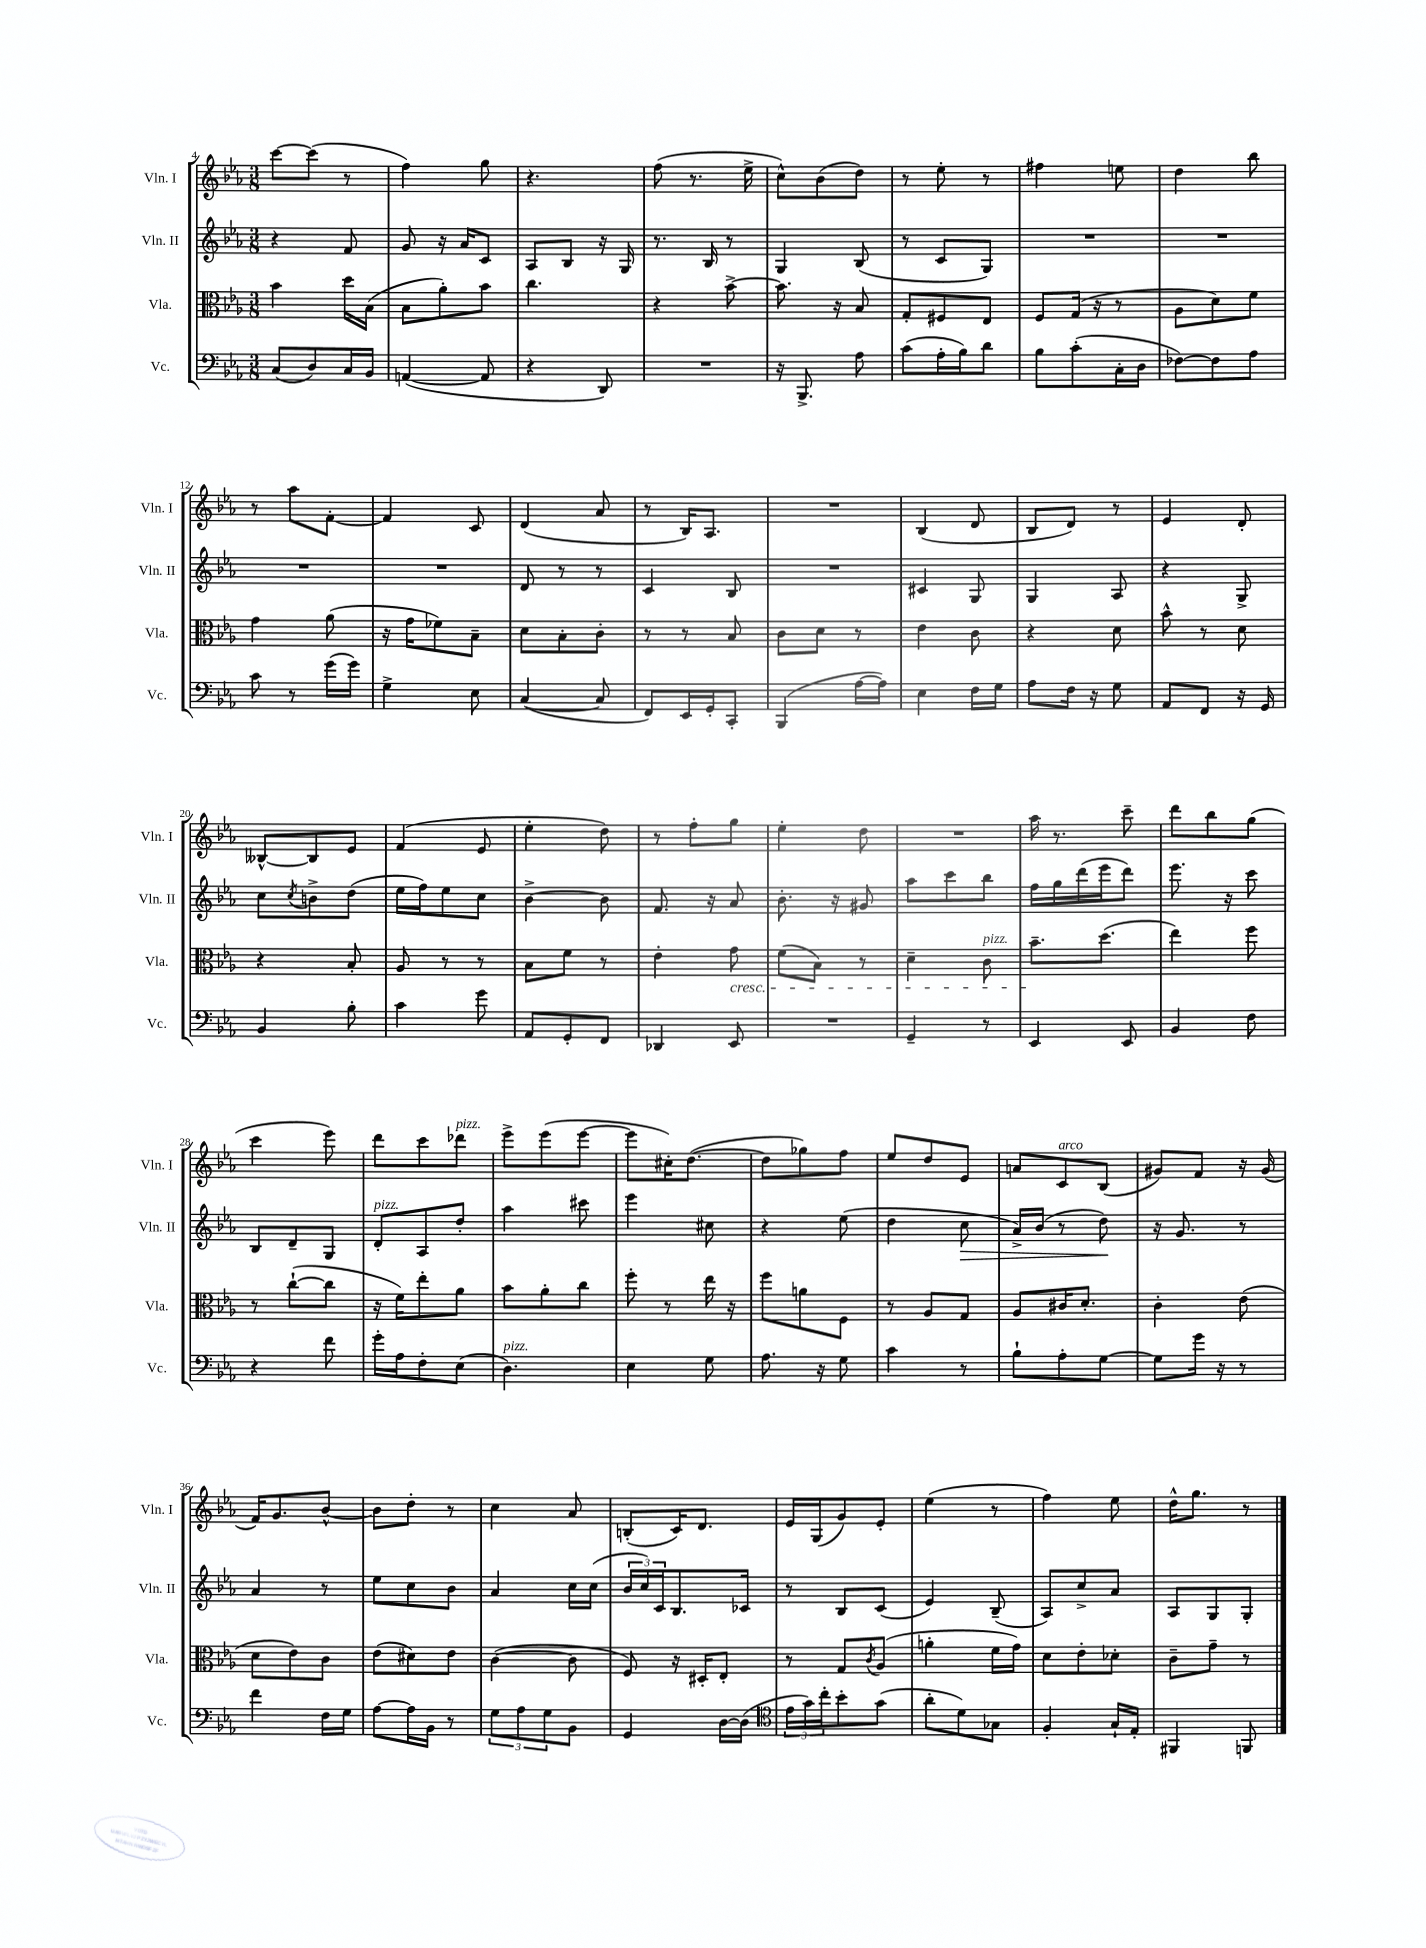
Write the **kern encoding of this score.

**kern	**kern	**kern	**kern
*staff4	*staff3	*staff2	*staff1
*clefF4	*clefC3	*clefG2	*clefG2
*k[b-e-a-]	*k[b-e-a-]	*k[b-e-a-]	*k[b-e-a-]
*M3/8	*M3/8	*M3/8	*M3/8
(8C	4b-	4r	[8ccc
8D)	.	.	(8ccc]
16C	16dd	8f	8r
16BB-	(16B-	.	.
=	=	=	=
([4AA	8B-	8g	4ff)
.	8a-')	16r	.
.	.	16a-	.
8AA]	8b-	8c	8gg
=	=	=	=
4r	4.cc	8A-	4.r
.	.	8B-	.
8DD)	.	16r	.
.	.	16G	.
=	=	=	=
4.r	4r	8.r	(8ff
.	.	.	8.r
.	.	16B-	.
.	[8b-^	8r	.
.	.	.	16ee-^
=	=	=	=
16r	8.b-]	4G	8cc^^)
8.BBB-^	.	.	.
.	.	.	(8b-
.	16r	.	.
8A-	8B-	(8B-	8dd)
=	=	=	=
(8c	8G'	8r	8r
16A-'	8F#	8c	8ee-'
16B-)	.	.	.
8d	8E-	8G)	8r
=	=	=	=
8B-	8F	4.r	4ff#
(8c'	(16G	.	.
.	16r	.	.
16C'	8r	.	8ee
16D	.	.	.
=	=	=	=
[8F-)	8A-	4.r	4dd
8F-]	8d)	.	.
8A-	8f	.	8bb-
=	=	=	=
8c	4g	4.r	8r
8r	.	.	8aa-
(16g	(8a-	.	[8f'
16g)	.	.	.
=	=	=	=
4G^	16r	4.r	4f]
.	16g	.	.
.	8f-)	.	.
8E-	8B-~	.	8c
=	=	=	=
([4C	8d	8d	(4d
.	8B-'	8r	.
8C]	8c'	8r	8a-
=	=	=	=
8FF)	8r	4c	8r
16EE-	8r	.	16B-)
16GG'	.	.	8.A-
8CC'	8B-	8B-	.
=	=	=	=
(4BBB-	8c	4.r	4.r
.	8d	.	.
[16A-	8r	.	.
16A-])	.	.	.
=	=	=	=
4E-	4e-	4c#	(4B-
16F	8c	8G	8d
16G	.	.	.
=	=	=	=
8A-	4r	4G	8B-
16F	.	.	8d)
16r	.	.	.
8G	8d	8A-	8r
=	=	=	=
8AA-	8b-^^	4r	4e-
8FF	8r	.	.
16r	8d	8G^	8d'
16GG	.	.	.
=	=	=	=
4BB-	4r	8cc	[8B--^^
.	.	8qcc	.
.	.	8b^	8B--]
8B-'	8B-'	(8dd	8e-
=	=	=	=
4c	8A-	16ee-	(4f
.	.	16ff)	.
.	8r	8ee-	.
8g	8r	8cc	8e-
=	=	=	=
8AA-	8B-	[4b-^	4ee-'
8GG'	8f	.	.
8FF	8r	8b-]	8dd)
=	=	=	=
4DD-	4e-'	8.f	8r
.	.	.	8ff'
.	.	16r	.
8EE-	8g	8a-	8gg
=	=	=	=
4.r	(8f	8.b-'	4ee-'
.	8B-)	.	.
.	.	16r	.
.	8r	8g#	8dd
=	=	=	=
4GG~	4d~	8aa-	4.r
.	.	8ccc	.
8r	8c	8bb-	.
=	=	=	=
4EE-	8.b-~	16ff	16aa-
.	.	16gg	8.r
.	.	(16ddd	.
.	(8.dd	16eee-	.
8EE-	.	8ddd)	8ccc~
=	=	=	=
4BB-	4ee-)	8.eee-	8ddd
.	.	.	8bb-
.	.	16r	.
8F	8ff	8ccc	(8gg
=	=	=	=
4r	8r	8B-	4ccc
.	([8cc`	8d~	.
8f	8cc]	8G	8eee-)
=	=	=	=
16g'	16r	8d'	8ddd
16A-	16f)	.	.
8F'	8ee-'	8A-	8ccc
(8E-	8a-	8dd'	8ddd-
=	=	=	=
4.D)	8b-	4aa-	8eee-^
.	8a-'	.	(8eee-
.	8cc	8ccc#	[8eee-
=	=	=	=
4E-	8ff'	4eee-	8eee-]
.	8r	.	16cc#')
.	.	.	([8.dd
8G	16ee-	8cc#	.
.	16r	.	.
=	=	=	=
8.A-	8ff	4r	8dd]
.	8a	.	8gg-)
16r	.	.	.
8G	8F	(8ee-	8ff
=	=	=	=
4c	8r	4dd	8ee-
.	8A-	.	8dd
8r	8G	8cc	8e-
=	=	=	=
8B-`	8A-	16a-^)	8a
.	.	(16b-	.
8A-'	16c#	8r	8c
.	8.d'	.	.
[8G	.	8dd)	(8B-
=	=	=	=
8G]	4c'	16r	8g#)
.	.	8.g	.
16g	.	.	8f
16r	.	.	.
8r	(8e-	8r	16r
.	.	.	(16g#
=	=	=	=
4f	8d	4a-	16f)
.	.	.	8.g
.	8e-)	.	.
16F	8c	8r	[8b-^^
16G	.	.	.
=	=	=	=
[8A-	(8e-	8ee-	8b-]
16A-]	8d#)	8cc	8dd'
16BB-	.	.	.
8r	8e-	8b-	8r
=	=	=	=
12G	([4c	4a-	4cc
12A-	.	.	.
12G	.	.	.
8BB-	8c]	16cc	8a-
.	.	(16cc	.
=	=	=	=
4GG	8F)	24b-	(8B'
.	.	24cc)	.
.	.	24c	.
.	16r	8.B-	16c)
.	16D#'	.	8.d
[16D	8E-'	.	.
(16D]	.	16c-	.
=	=	=	=
*clefC4	*	*	*
24e-	8r	8r	16e-
24g)	.	.	.
.	.	.	(16G
24cc'	.	.	.
8b-'	8G	8B-	8g)
.	8qc	.	.
(8g	(8A-	(8c	8e-'
=	=	=	=
8a-'	4a'	4e-)	(4ee-
8d)	.	.	.
8G-	16f	(8B-~	8r
.	16g)	.	.
=	=	=	=
4F'	8d	8A-)	4ff)
.	8e-'	8cc^	.
16G`	8d-'	8a-	8ee-
16E-'	.	.	.
=	=	=	=
4FF#	8c~	8A-	16dd^^
.	.	.	8.gg
.	8g~	8G	.
8FF	8r	8G'	8r
==	==	==	==
*-	*-	*-	*-
